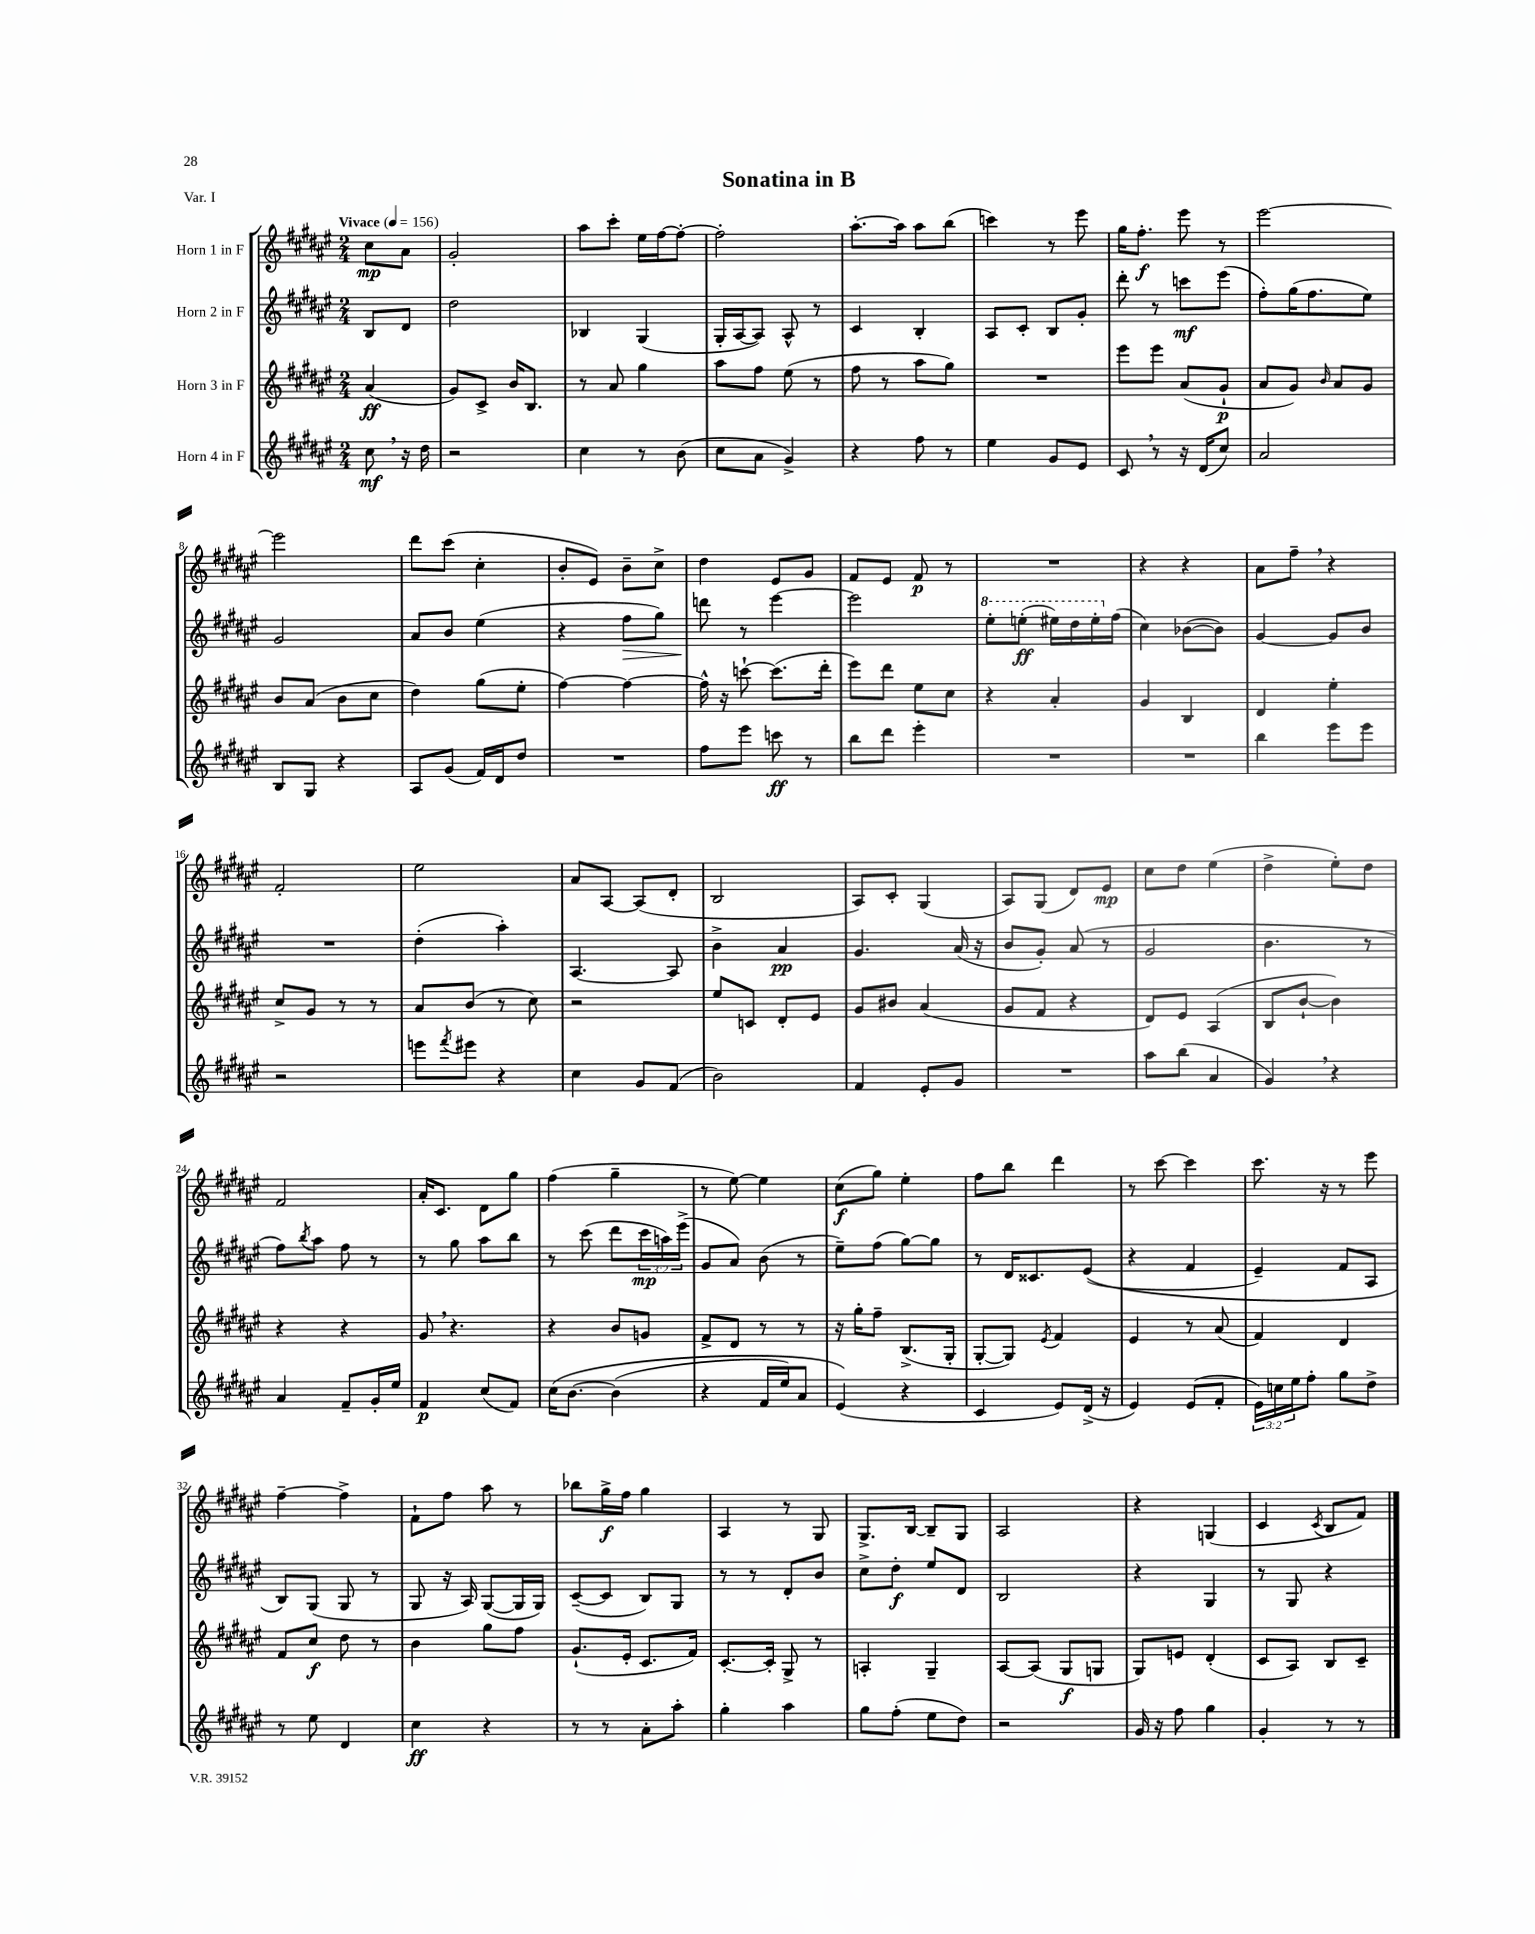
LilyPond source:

\header { title = "Sonatina in B" piece = "Var. I" }
<<
\new StaffGroup <<
\new Staff = "s0" \with { instrumentName = "Horn 1 in F" } {
    \clef treble \key fis \major \numericTimeSignature \time 2/4 \partial 4 \tempo "Vivace" 4 = 156
    cis''8\mp ais'8 |
    gis'2-. |
    ais''8 cis'''8-. eis''16 fis''16~ fis''8~-. |
    fis''2-. |
    ais''8.~-. ais''16 ais''8 b''8( |
    c'''4) r8 eis'''8 |
    gis''16 fis''8.-.\f eis'''8 r8 |
    eis'''2~ |
    eis'''2 |
    dis'''8 cis'''8( cis''4-. |
    b'8-. eis'8) b'8-- cis''8-> |
    dis''4 eis'8 gis'8 |
    fis'8 eis'8 fis'8\p r8 |
    R2 |
    r4 r4 |
    ais'8 fis''8-- \breathe r4 |
    fis'2-. |
    eis''2 |
    ais'8 ais8~ ais8( dis'8-. |
    b2 |
    ais8) cis'8-. gis4( |
    ais8) gis8( dis'8) eis'8\mp |
    cis''8 dis''8 eis''4( |
    dis''4-> eis''8-.) dis''8 |
    fis'2 |
    ais'16-. cis'8. dis'8 gis''8 |
    fis''4( gis''4-- |
    r8 eis''8~) eis''4 |
    cis''8\f( gis''8) eis''4-. |
    fis''8 b''8 dis'''4 |
    r8 cis'''8~ cis'''4 |
    cis'''8. r16 r8 eis'''8 |
    fis''4~-- fis''4-> |
    fis'8-! fis''8 ais''8 r8 |
    bes''8 gis''16->\f fis''16 gis''4 |
    ais4 r8 gis8 |
    gis8.-> b16~ b8-- gis8 |
    ais2 |
    r4 g4( |
    cis'4 \acciaccatura { cis'8 } b8 fis'8) \bar "|." |
}
\new Staff = "s1" \with { instrumentName = "Horn 2 in F" } {
    \clef treble \key fis \major \numericTimeSignature \time 2/4 \override Staff.TupletNumber.text = #tuplet-number::calc-fraction-text \partial 4
    b8 dis'8 |
    dis''2 |
    bes4 gis4( |
    gis16-. ais16~ ais8) ais8-^ r8 |
    cis'4 b4-. |
    ais8 cis'8-. b8 gis'8-. |
    dis'''8-. r8 c'''8\mf eis'''8( |
    fis''8-.) gis''16( fis''8. eis''8) |
    gis'2 |
    ais'8 b'8 eis''4( |
    r4 fis''8\> gis''8) |
    d'''8\! r8 eis'''4~ |
    eis'''2 |
    \ottava #1 eis'''8-. e'''8-.\ff( eis'''16) dis'''16 eis'''16-. \ottava #0 fis''16( |
    cis''4) bes'8~( bes'8) |
    gis'4~ gis'8 b'8 |
    R2 |
    dis''4-.( ais''4-.) |
    ais4.~ ais8 |
    b'4-> ais'4\pp |
    gis'4. ais'16( r16 |
    b'8 gis'8-.) ais'8( r8 |
    gis'2 |
    b'4. r8 |
    fis''8) \acciaccatura { b''8 } ais''8 fis''8 r8 |
    r8 gis''8 ais''8 b''8 |
    r8 cis'''8( dis'''8 \tuplet 3/2 { cis'''16\mp a''16) eis'''16->( } |
    gis'8 ais'8) b'8( r8 |
    eis''8--) fis''8( gis''8~) gis''8 |
    r8 dis'16 cisis'8. eis'8(\( |
    r4 fis'4 |
    eis'4--) fis'8 ais8 |
    b8\) gis8( gis8 r8 |
    gis8 r16 ais16) gis8~( gis16 gis16) |
    cis'8~--( cis'8 b8) gis8 |
    r8 r8 dis'8-. b'8 |
    cis''8-> dis''8-.\f eis''8 dis'8 |
    b2 |
    r4 gis4 |
    r8 gis8 r4 \bar "|." |
}
\new Staff = "s2" \with { instrumentName = "Horn 3 in F" } {
    \clef treble \key fis \major \numericTimeSignature \time 2/4 \partial 4
    ais'4\ff( |
    gis'8) cis'8-> b'16 b8. |
    r8 ais'8 gis''4 |
    ais''8 fis''8 eis''8( r8 |
    fis''8 r8 ais''8 gis''8) |
    R2 |
    eis'''8 eis'''8 ais'8( gis'8-!\p |
    ais'8 gis'8) \grace { b'16 } ais'8 gis'8 |
    b'8 ais'8( b'8 cis''8 |
    dis''4) gis''8( eis''8-. |
    fis''4~) fis''4~ |
    fis''16-^ r16 c'''8~-! c'''8.( dis'''16-. |
    eis'''8) dis'''8 eis''8 cis''8 |
    r4 ais'4-. |
    gis'4 b4 |
    dis'4 eis''4-. |
    cis''8-> gis'8 r8 r8 |
    ais'8 b'8( r8 cis''8) |
    r2 |
    eis''8 c'8 dis'8-. eis'8 |
    gis'8 bis'8 ais'4( |
    gis'8 fis'8 r4 |
    dis'8) eis'8 ais4( |
    b8 b'8~-! b'4) |
    r4 r4 |
    gis'8 \breathe r4. |
    r4 b'8 g'8 |
    fis'8-> dis'8 r8 r8 |
    r16 gis''16-. fis''8-- b8.->( gis16-. |
    gis8~-. gis8) \acciaccatura { eis'8 } fis'4 |
    eis'4 r8 ais'8( |
    fis'4) dis'4 |
    fis'8 cis''8\f dis''8 r8 |
    b'4 gis''8 fis''8 |
    gis'8.-!( eis'16-. cis'8. fis'16) |
    cis'8.~-. cis'16-. gis8-> r8 |
    a4-. gis4-- |
    ais8~ ais8( gis8\f g8 |
    gis8) e'8 dis'4-.( |
    cis'8 ais8) b8 cis'8-- \bar "|." |
}
\new Staff = "s3" \with { instrumentName = "Horn 4 in F" } {
    \clef treble \key fis \major \numericTimeSignature \time 2/4 \override Staff.TupletNumber.text = #tuplet-number::calc-fraction-text \partial 4
    cis''8\mf \breathe r16 dis''16 |
    r2 |
    cis''4 r8 b'8( |
    cis''8 ais'8 gis'4->) |
    r4 fis''8 r8 |
    eis''4 gis'8 eis'8 |
    cis'8 \breathe r8 r16 dis'16( cis''8) |
    ais'2 |
    b8 gis8 r4 |
    ais8 gis'8( fis'16) dis'16 dis''8 |
    R2 |
    fis''8 eis'''8 c'''8\ff r8 |
    b''8 dis'''8 eis'''4-. |
    R2 |
    R2 |
    b''4 eis'''8 eis'''8 |
    r2 |
    e'''8 \acciaccatura { fis'''8 } eis'''8 r4 |
    cis''4 gis'8 fis'8( |
    b'2) |
    fis'4 eis'8-. gis'8 |
    R2 |
    ais''8 b''8( ais'4 |
    gis'4) \breathe r4 |
    ais'4 fis'8-- gis'16-. eis''16 |
    fis'4\p cis''8( fis'8) |
    cis''16\( b'8.~ b'4( |
    r4 fis'16 eis''16) ais'8 |
    eis'4(\) r4 |
    cis'4 eis'8) dis'16->( r16 |
    eis'4) eis'8( fis'8-. |
    \tuplet 3/2 { eis'16) c''16 eis''16 } fis''8-. gis''8 dis''8-> |
    r8 eis''8 dis'4 |
    cis''4\ff r4 |
    r8 r8 ais'8-. ais''8-. |
    gis''4-. ais''4 |
    gis''8 fis''8-.( eis''8 dis''8) |
    r2 |
    gis'16 r16 fis''8 gis''4 |
    gis'4-. r8 r8 \bar "|." |
}
>>
>>
